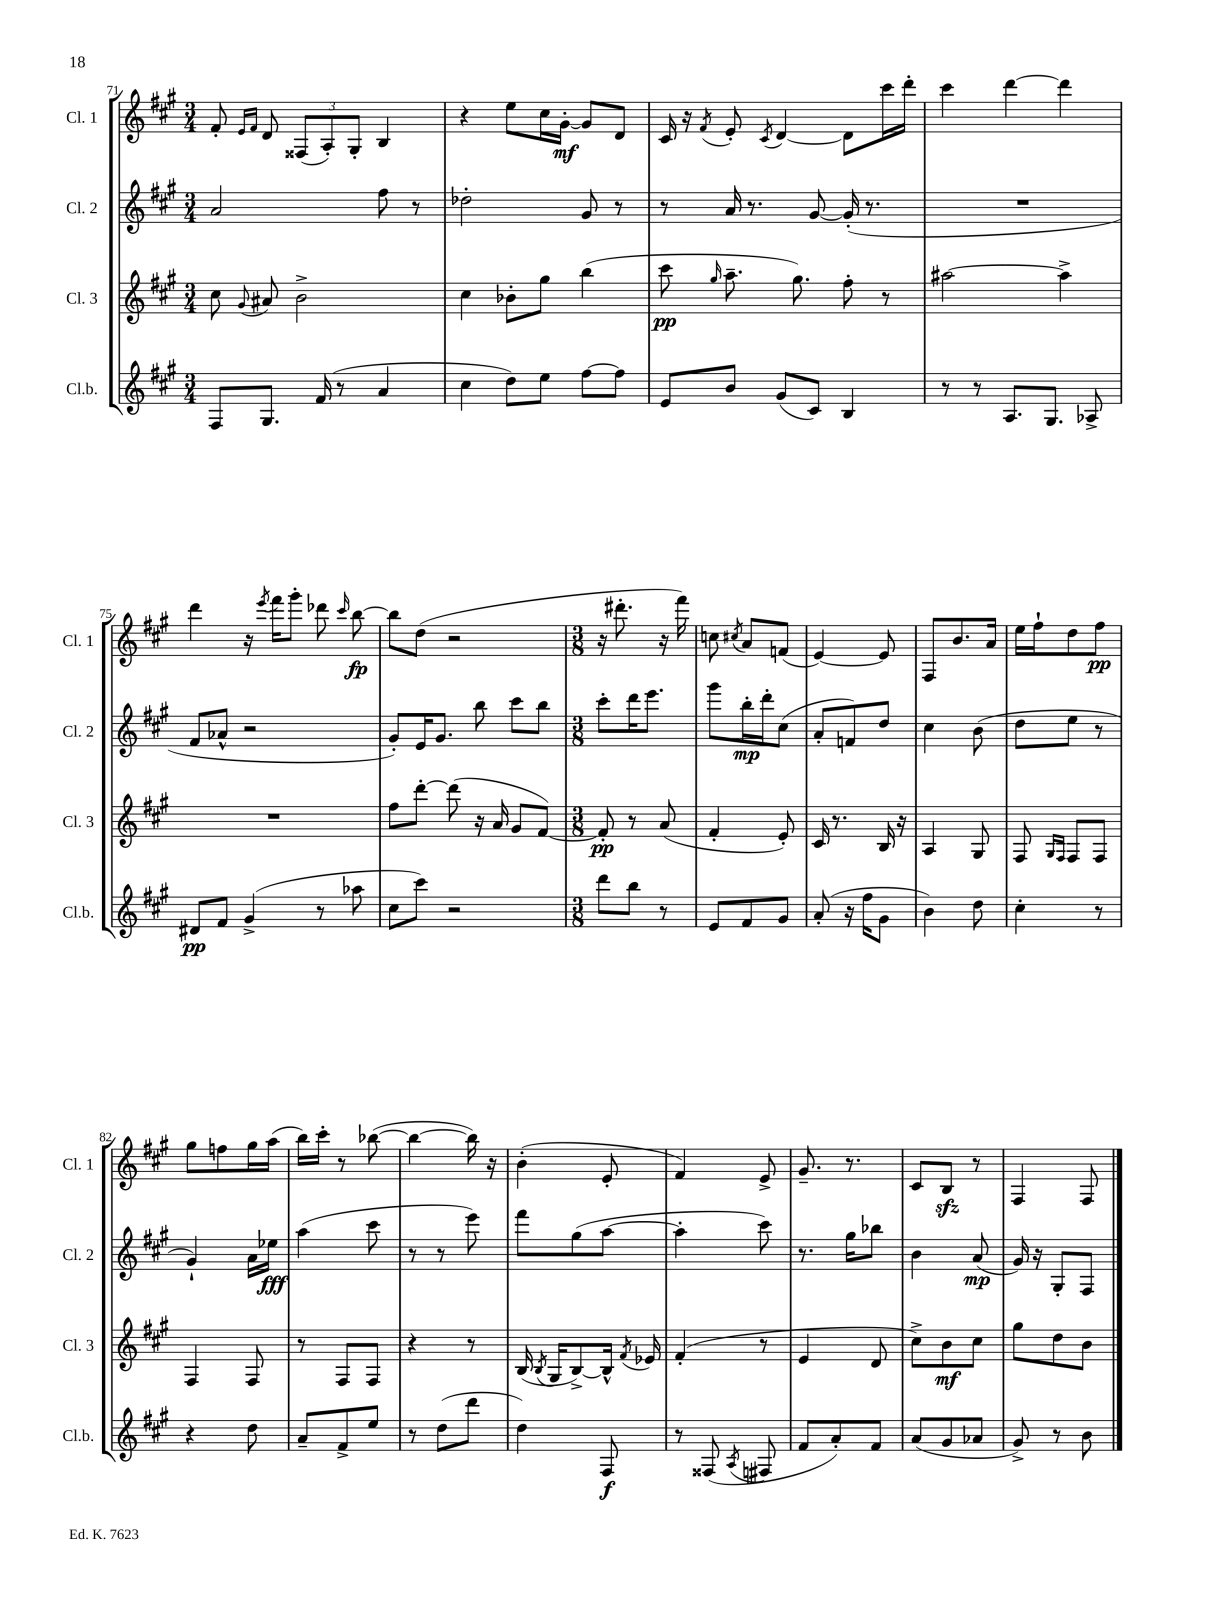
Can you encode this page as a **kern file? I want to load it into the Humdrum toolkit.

**kern	**dynam	**kern	**dynam	**kern	**dynam	**kern	**dynam
*part4	*part4	*part3	*part3	*part2	*part2	*part1	*part1
*staff4	*staff4	*staff3	*staff3	*staff2	*staff2	*staff1	*staff1
*I"Cl.b.	*	*I"Cl. 3	*	*I"Cl. 2	*	*I"Cl. 1	*
*I'Cl.b.	*	*I'Cl. 3	*	*I'Cl. 2	*	*I'Cl. 1	*
*clefG2	*	*clefG2	*	*clefG2	*	*clefG2	*
*k[f#c#g#]	*	*k[f#c#g#]	*	*k[f#c#g#]	*	*k[f#c#g#]	*
*M3/4	*	*M3/4	*	*M3/4	*	*M3/4	*
=71	=71	=71	=71	=71	=71	=71	=71
8F#/L	.	8cc#\	.	2a/	.	8f#'/	.
.	.	.	.	.	.	16qqe/LL	.
.	.	8qqg#/	.	.	.	16qqf#/JJ	.
8.G#/J	.	8a#X/	.	.	.	8d/	.
.	.	2b^\	.	.	.	(12F##X/L	.
(16f#/	.	.	.	.	.	.	.
.	.	.	.	.	.	12A'/)	.
8r	.	.	.	.	.	.	.
.	.	.	.	.	.	12G#'/J	.
4a/	.	.	.	8ff#\	.	4B/	.
.	.	.	.	8r	.	.	.
=72	=72	=72	=72	=72	=72	=72	=72
4cc#\	.	4cc#\	.	2dd-X'\	.	4r	.
8dd\L)	.	8b-X'\L	.	.	.	8ee\L	.
8ee\J	.	8gg#\J	.	.	.	16cc#\L	.
.	.	.	.	.	.	[16g#'\JJ	mf
[8ff#\L	.	(4bb\	.	8g#/	.	8g#/L]	.
8ff#\J]	.	.	.	8r	.	8d/J	.
=73	=73	=73	=73	=73	=73	=73	=73
8e/L	.	8ccc#\	pp	8r	.	16c#/	.
.	.	.	.	.	.	16r	.
.	.	16qqgg#/	.	.	.	8qf#/	.
8b/J	.	8.aa~\	.	16a/	.	8e'/	.
.	.	.	.	8.r	.	.	.
.	.	.	.	.	.	8qc#/	.
(8g#/L	.	.	.	.	.	[4d/	.
.	.	8.gg#\)	.	.	.	.	.
8c#/J)	.	.	.	[8g#/	.	.	.
4B/	.	8ff#'\	.	(16g#'/]	.	8d\L]	.
.	.	.	.	8.r	.	.	.
.	.	8r	.	.	.	16ccc#\L	.
.	.	.	.	.	.	16ddd'\JJ	.
=74	=74	=74	=74	=74	=74	=74	=74
8r	.	[2aa#X\	.	2.r	.	4ccc#\	.
8r	.	.	.	.	.	.	.
8.A/L	.	.	.	.	.	[4ddd\	.
8.G#/J	.	.	.	.	.	.	.
.	.	4aa#^\]	.	.	.	4ddd\]	.
8A-X^/	.	.	.	.	.	.	.
!!LO:LB:g=z
=75	=75	=75	=75	=75	=75	=75	=75
8d#X/L	pp	2.r	.	8f#/L	.	4ddd\	.
8f#/J	.	.	.	8a-X^^/J	.	.	.
(4g#^/	.	.	.	2r	.	16r	.
.	.	.	.	.	.	8qeee/	.
.	.	.	.	.	.	16fff#\KL	.
.	.	.	.	.	.	8ggg#'\J	.
8r	.	.	.	.	.	8ddd-X\	.
.	.	.	.	.	.	16qqccc#/	.
8aa-X\	.	.	.	.	.	[8bb\	fp
=76	=76	=76	=76	=76	=76	=76	=76
8cc#\L	.	8ff#\L	.	8g#'/L)	.	8bb\L]	.
8ccc#\J)	.	[8ddd'\J	.	16e/K	.	(8dd\J	.
.	.	.	.	8.g#/J	.	.	.
2r	.	(8ddd\]	.	.	.	2r	.
.	.	16r	.	8bb\	.	.	.
.	.	16a/	.	.	.	.	.
.	.	8g#/L	.	8ccc#\L	.	.	.
.	.	[8f#/J)	.	8bb\J	.	.	.
=77	=77	=77	=77	=77	=77	=77	=77
*M3/8	*	*M3/8	*	*M3/8	*	*M3/8	*
8ddd\L	.	8f#'/]	pp	8ccc#'\L	.	16r	.
.	.	.	.	.	.	8.ddd#X'\	.
8bb\J	.	8r	.	16ddd\K	.	.	.
.	.	.	.	8.eee\J	.	.	.
8r	.	(8a/	.	.	.	16r	.
.	.	.	.	.	.	16fff#\)	.
=78	=78	=78	=78	=78	=78	=78	=78
8e/L	.	4f#'/	.	8ggg#\L	.	8ccn\	.
.	.	.	.	.	.	8qcc#X/	.
8f#/	.	.	.	16bb'\L	mp	8a/L	.
.	.	.	.	16ddd'\J	.	.	.
8g#/J	.	8e'/)	.	(8cc#\J	.	(8fn/J	.
=79	=79	=79	=79	=79	=79	=79	=79
(8a'/	.	16c#/	.	8a'/L	.	[4e/)	.
.	.	8.r	.	.	.	.	.
16r	.	.	.	8fn/)	.	.	.
16ff#\KL	.	.	.	.	.	.	.
8g#\J	.	16B/	.	8dd/J	.	8e/]	.
.	.	16r	.	.	.	.	.
=80	=80	=80	=80	=80	=80	=80	=80
4b\)	.	4A/	.	4cc#\	.	8F#/L	.
.	.	.	.	.	.	8.b/	.
8dd\	.	8G#/	.	(8b\	.	.	.
.	.	.	.	.	.	16a/Jk	.
=81	=81	=81	=81	=81	=81	=81	=81
4cc#'\	.	8F#/	.	8dd\L	.	16ee\LL	.
.	.	.	.	.	.	16ff#`\J	.
.	.	16qqG#/LL	.	.	.	.	.
.	.	16qqF#/JJ	.	.	.	.	.
.	.	8F#/L	.	8ee\J	.	8dd\	.
8r	.	8F#/J	.	8r	.	8ff#\J	pp
!!LO:LB:g=z
=82	=82	=82	=82	=82	=82	=82	=82
4r	.	4F#/	.	4g#`/)	.	8gg#\L	.
.	.	.	.	.	.	8ffn\	.
8dd\	.	8F#/	.	16a\LL	.	16gg#\L	.
.	.	.	.	16ee-X\JJ	fff	(16aa\JJ	.
=83	=83	=83	=83	=83	=83	=83	=83
8a~/L	.	8r	.	(4aa\	.	16bb\LL)	.
.	.	.	.	.	.	16ccc#'\JJ	.
8f#^/	.	8F#/L	.	.	.	8r	.
8ee/J	.	8F#/J	.	8ccc#\	.	([8bb-X\	.
=84	=84	=84	=84	=84	=84	=84	=84
8r	.	4r	.	8r	.	4bb-\_	.
(8dd\L	.	.	.	8r	.	.	.
8ddd\J	.	8r	.	8eee\)	.	16bb-\])	.
.	.	.	.	.	.	16r	.
=85	=85	=85	=85	=85	=85	=85	=85
4dd\)	.	(16B/	.	8fff#\L	.	(4b'\	.
.	.	8qB/	.	.	.	.	.
.	.	16G#/KL	.	.	.	.	.
.	.	[8B^/)	.	(8gg#\	.	.	.
8F#/	f	16B^^/Jk]	.	[8aa\J	.	8e'/	.
.	.	8qf#/	.	.	.	.	.
.	.	16e-X/	.	.	.	.	.
=86	=86	=86	=86	=86	=86	=86	=86
8r	.	(4f#'/	.	4aa'\]	.	4f#/)	.
(8F##X/	.	.	.	.	.	.	.
8qA/	.	.	.	.	.	.	.
8F#X/	.	8r	.	8ccc#\)	.	8e^/	.
=87	=87	=87	=87	=87	=87	=87	=87
8f#/L	.	4e/	.	8.r	.	8.g#~/	.
8a'/)	.	.	.	.	.	.	.
.	.	.	.	16gg#\KL	.	8.r	.
8f#/J	.	8d/	.	8bb-X\J	.	.	.
=88	=88	=88	=88	=88	=88	=88	=88
(8a/L	.	8cc#^\L)	.	4b\	.	8c#/L	.
8g#/	.	8b\	mf	.	.	8Bzz/J	.
8a-X/J	.	8cc#\J	.	(8a/	mp	8r	.
=89	=89	=89	=89	=89	=89	=89	=89
8g#^/)	.	8gg#\L	.	16g#/)	.	4F#/	.
.	.	.	.	16r	.	.	.
8r	.	8dd\	.	8G#'/L	.	.	.
8b\	.	8b\J	.	8F#/J	.	8F#/	.
==	==	==	==	==	==	==	==
*-	*-	*-	*-	*-	*-	*-	*-
